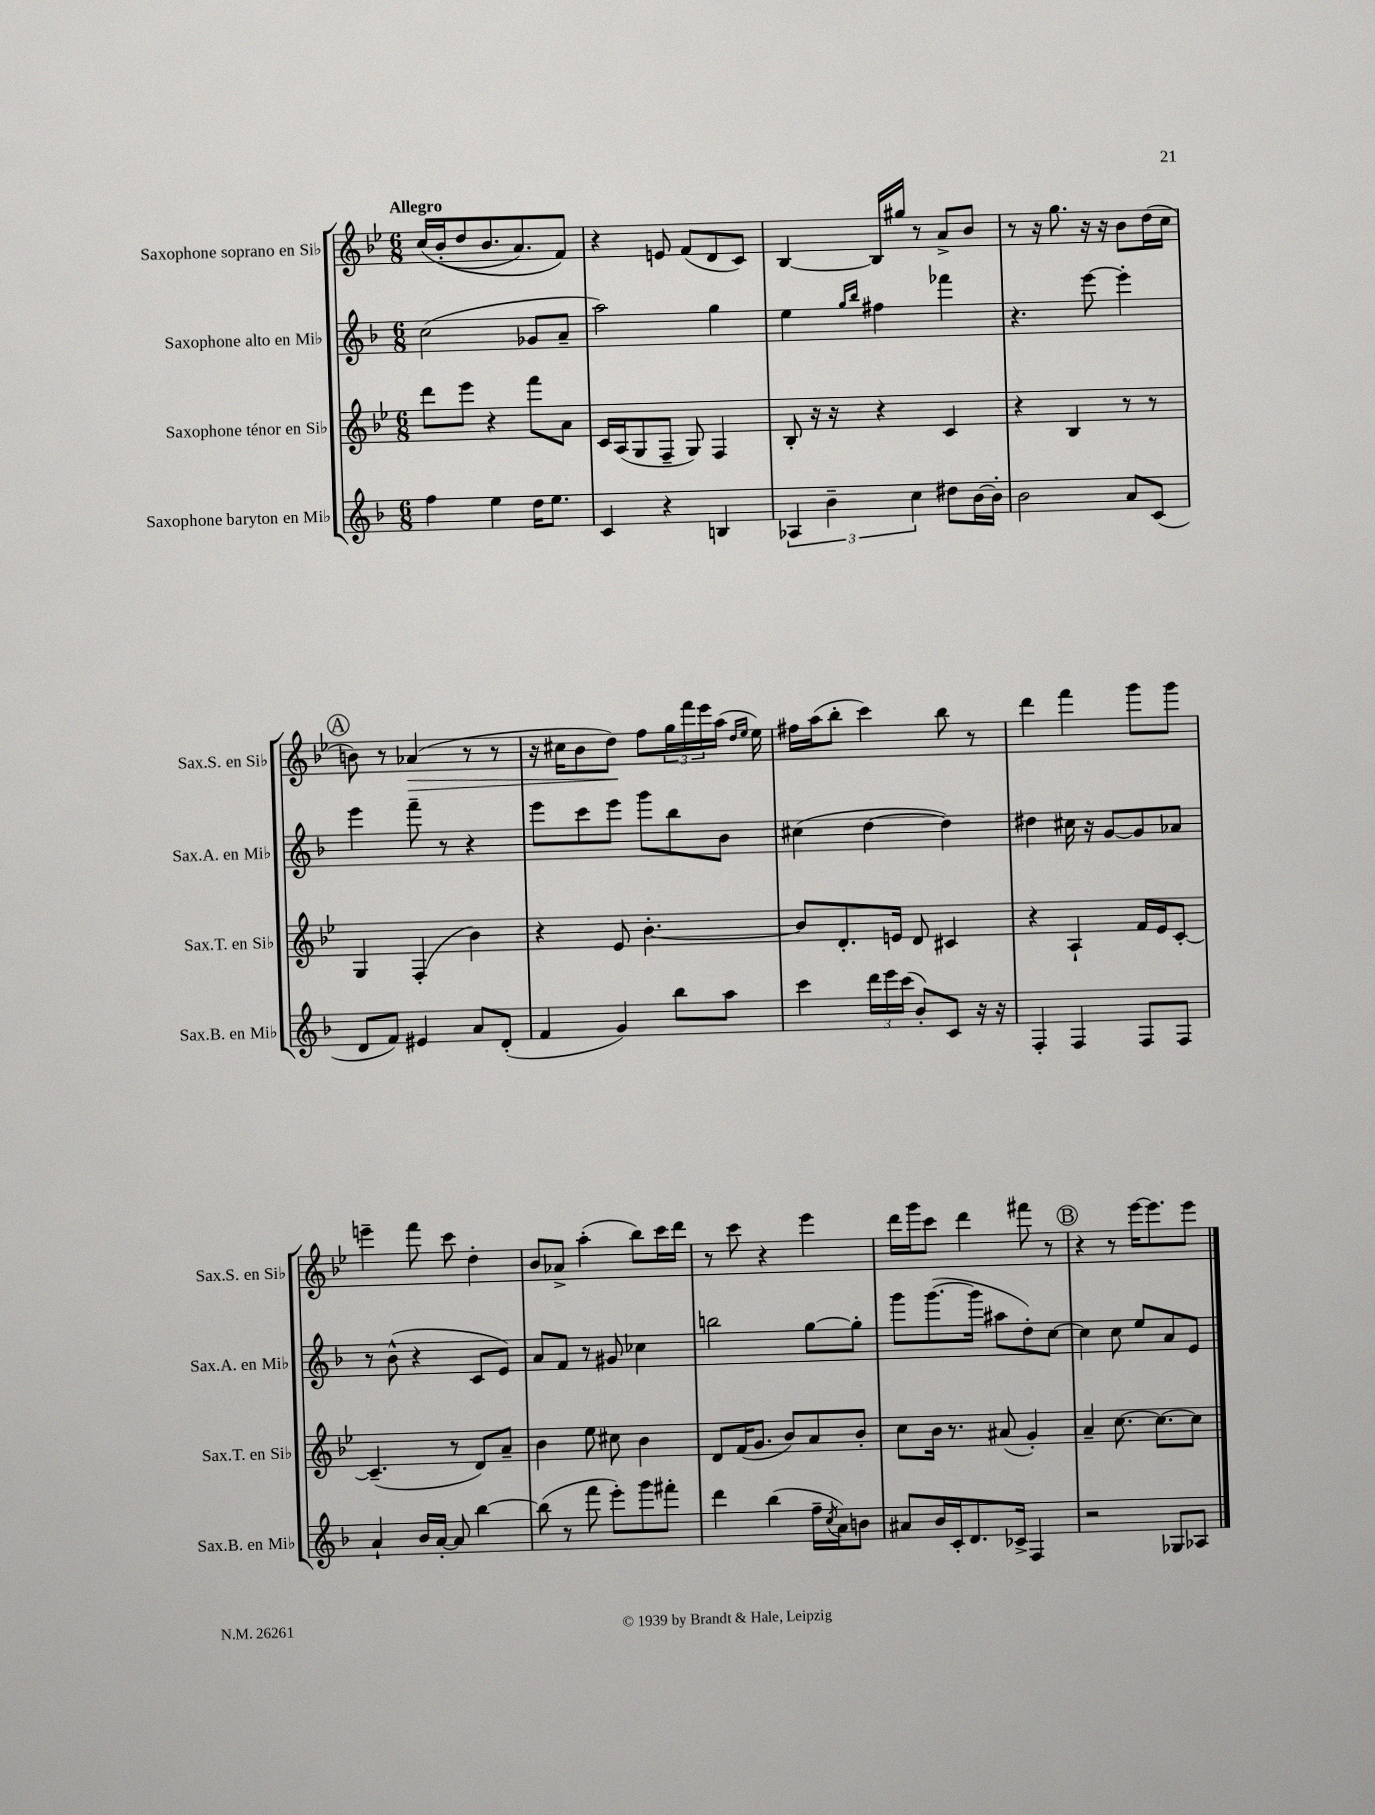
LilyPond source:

<<
\new StaffGroup <<
\new Staff = "s0" \with { instrumentName = "Saxophone soprano en Sib" shortInstrumentName = "Sax.S. en Sib" } {
    \clef treble \key bes \major \numericTimeSignature \time 6/8 \tempo "Allegro"
    c''16\( bes'16-.( d''8 bes'8. a'8.) f'8\) |
    r4 e'8 f'8( d'8 c'8) |
    bes4~ bes16 gis''16 r8 a'8-> bes'8 |
    r8 r16 g''8. r16 r16 bes'8 d''16( c''16 |
    \mark \markup { \circle "A" } b'8) r8 aes'4\>( r8 r8 |
    r16 cis''16 bes'8 d''8\!) f''8 \tuplet 3/2 { g''16 f'''16 ees'''16 } a''16( \grace { d''16 ees''16 } ees''16) |
    fis''16 a''16( bes''8-. c'''4) bes''8 r8 |
    d'''4 f'''4 g'''8 g'''8 |
    e'''4-- f'''8 c'''8 d''4-. |
    bes'8 aes'8-> a''4-.( bes''8) c'''16 d'''16 |
    r8 c'''8 r4 ees'''4 |
    d'''16 g'''16 c'''8 d'''4 fis'''8 r8 |
    \mark \markup { \circle "B" } r4 r8 ees'''16~ ees'''8. ees'''8 \bar "|." |
}
\new Staff = "s1" \with { instrumentName = "Saxophone alto en Mib" shortInstrumentName = "Sax.A. en Mib" } {
    \clef treble \key f \major \numericTimeSignature \time 6/8
    c''2( ges'8 a'8-- |
    a''2) g''4 |
    e''4 \grace { g''16 bes''16 } fis''4 fes'''4 |
    r4. e'''8~ e'''4-. |
    \mark \markup { \circle "A" } e'''4 f'''8-- r8 r4 |
    e'''8 c'''8 e'''8 g'''8 bes''8 bes'8 |
    cis''4( d''4~ d''4) |
    dis''4 cis''16 r16 g'8~ g'8 aes'8 |
    r8 bes'8-^( r4 c'8 e'8) |
    a'8 f'8 r8 gis'8 ces''4 |
    b''2 g''8~ g''8-. |
    g'''8 g'''8.~( g'''16 ais''8 d''8-.) c''8~ |
    \mark \markup { \circle "B" } c''4 c''8 e''8 a'8 e'8 \bar "|." |
}
\new Staff = "s2" \with { instrumentName = "Saxophone ténor en Sib" shortInstrumentName = "Sax.T. en Sib" } {
    \clef treble \key bes \major \numericTimeSignature \time 6/8
    d'''8 ees'''8 r4 f'''8 a'8 |
    c'16 a16( g8 f8-- g8) f4 |
    bes8-. r16 r16 r4 c'4 |
    r4 bes4 r8 r8 |
    \mark \markup { \circle "A" } g4 f4-.( bes'4) |
    r4 ees'8 bes'4.~-. |
    bes'8 d'8.-. e'16 d'8 cis'4 |
    r4 a4-! f'16 ees'16 c'8~-. |
    c'4.--( r8 d'8) a'8-- |
    bes'4 ees''8 cis''8 bes'4 |
    d'8 f'16( g'8. bes'8) a'8 bes'8-. |
    c''8 bes'16 r8. ais'8( g'4-.) |
    \mark \markup { \circle "B" } a'4-- c''8.~ c''8.~ c''8 \bar "|." |
}
\new Staff = "s3" \with { instrumentName = "Saxophone baryton en Mib" shortInstrumentName = "Sax.B. en Mib" } {
    \clef treble \key f \major \numericTimeSignature \time 6/8
    f''4 e''4 d''16 e''8. |
    c'4 r4 b4 |
    \tuplet 3/2 { aes4 bes'4-- c''4 } dis''8 bes'16~ bes'16-. |
    bes'2 a'8 c'8( |
    \mark \markup { \circle "A" } d'8 f'8) eis'4 a'8 d'8-.( |
    f'4 g'4) bes''8 a''8 |
    c'''4 \tuplet 3/2 { d'''16 e'''16 c'''16( } bes'8-.) c'8 r16 r16 |
    f4-. f4 f8 f8 |
    a'4-! bes'16 a'16~-. a'8 bes''4~ |
    bes''8( r8 f'''8 e'''8-.) g'''8 fis'''8-. |
    d'''4 bes''4( f''16-- \acciaccatura { c''8 } a'16) b'8 |
    ais'8 bes'16 c'16-. d'8. ces'16-> f4 |
    \mark \markup { \circle "B" } r2 ges8 aes8 \bar "|." |
}
>>
>>
\layout { \context { \Score \remove "Bar_number_engraver" } }
